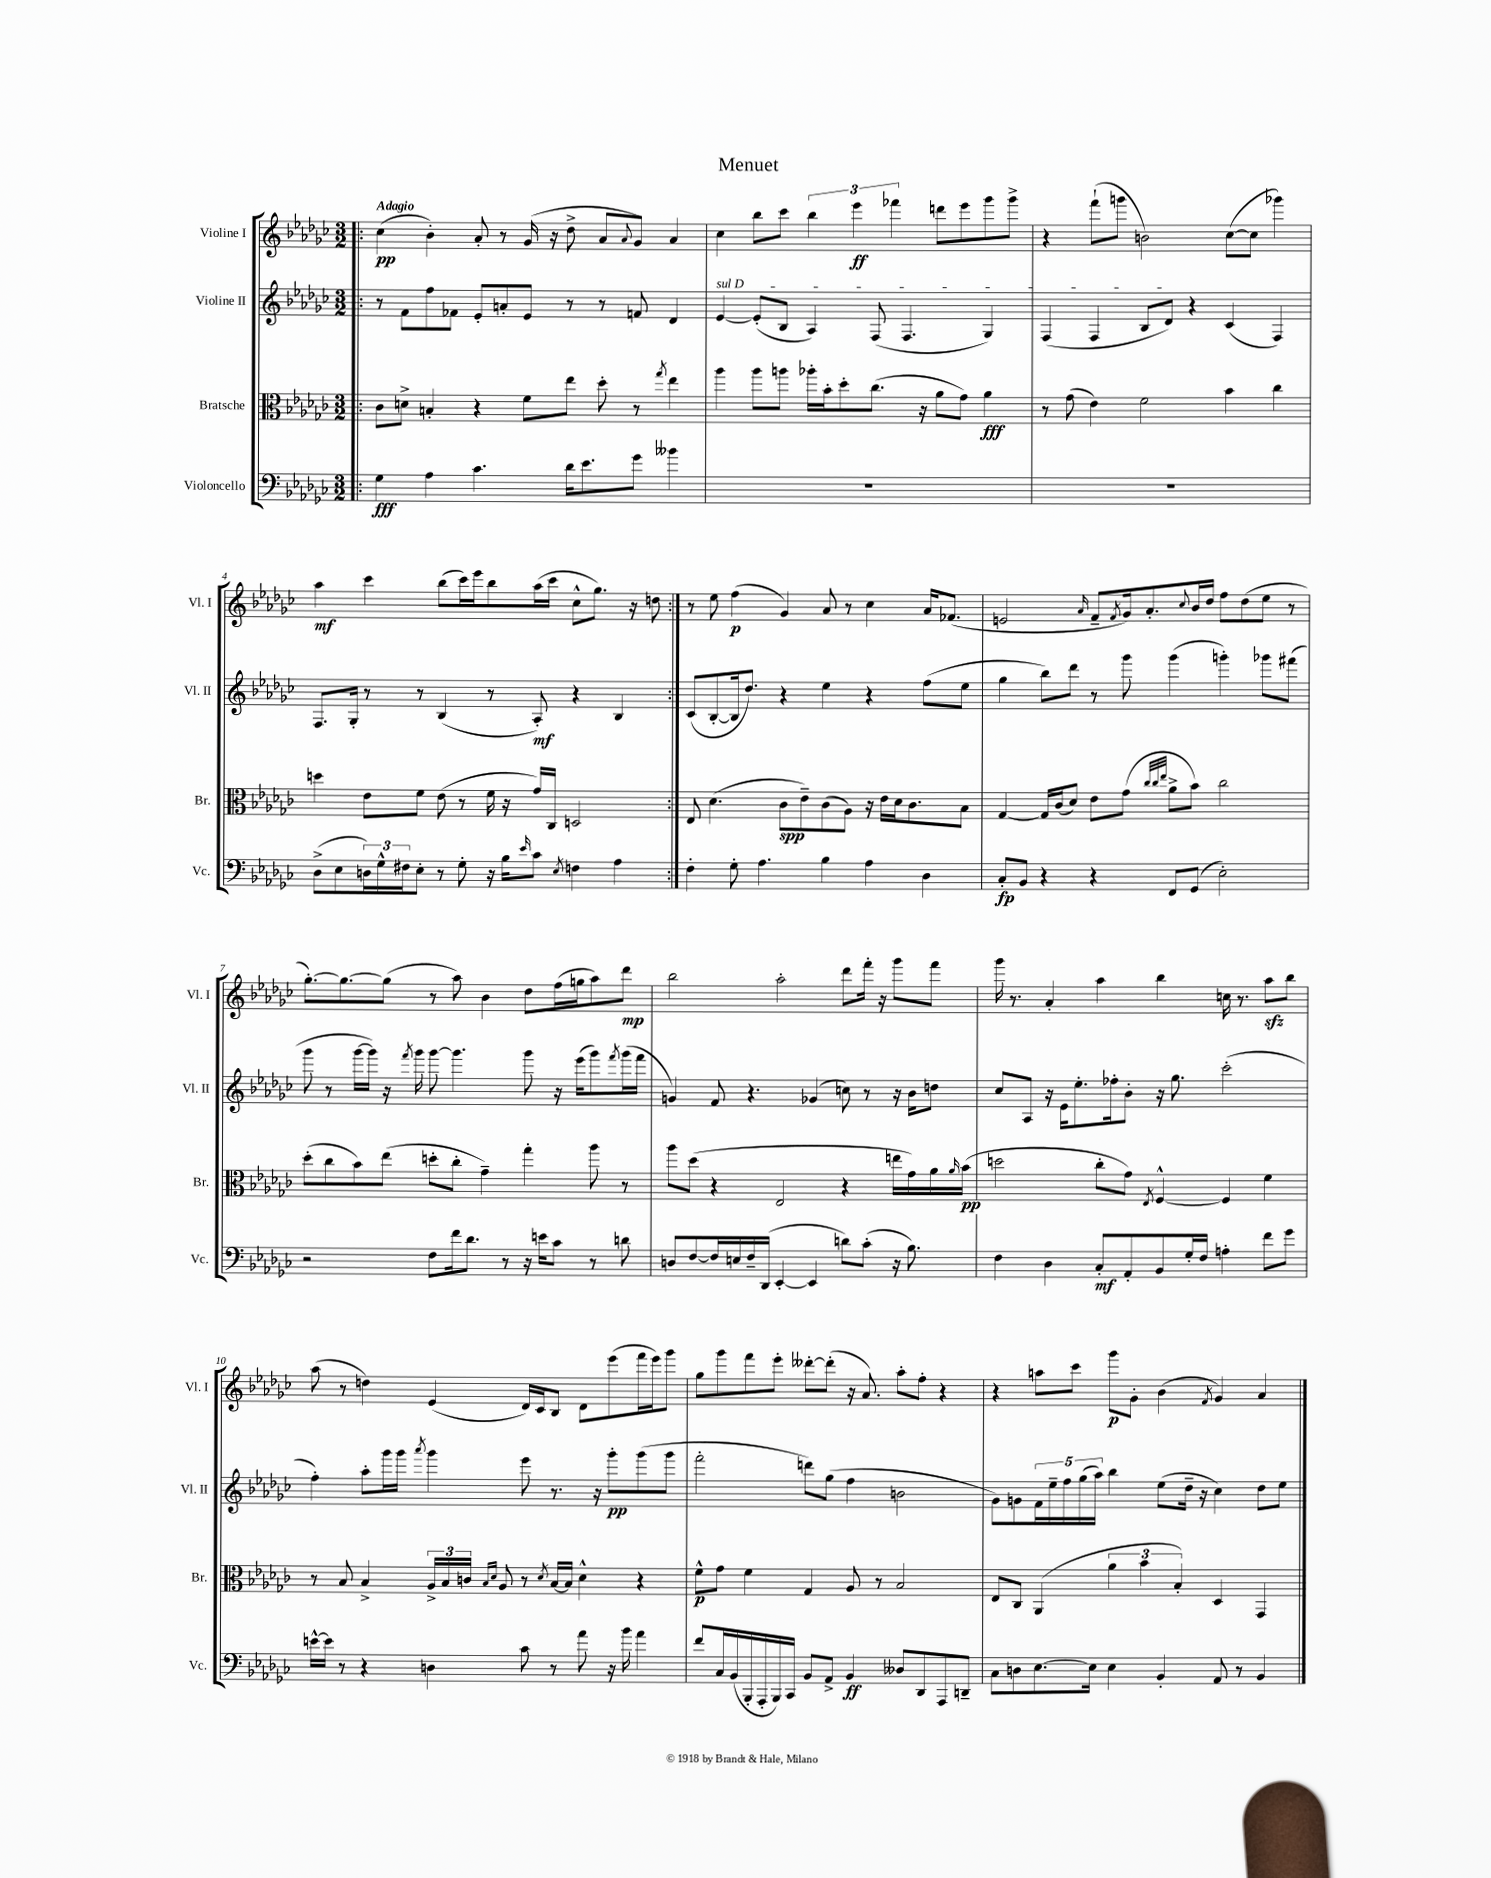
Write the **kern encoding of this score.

**kern	**kern	**kern	**kern
*staff4	*staff3	*staff2	*staff1
*clefF4	*clefC3	*clefG2	*clefG2
*k[b-e-a-d-g-c-]	*k[b-e-a-d-g-c-]	*k[b-e-a-d-g-c-]	*k[b-e-a-d-g-c-]
*M3/2	*M3/2	*M3/2	*M3/2
=!|:	=!|:	=!|:	=!|:
4G-	8c-	8r	(4cc-
.	8d^	8f	.
4A-	4B'	8ff	4b-')
.	.	8f-	.
4.c-	4r	8e-'	8a-'
.	.	8a'	8r
.	8f	8e-	(16g-
.	.	.	16r
16d-	8ee-	8r	8dd-^
8.e-	.	.	.
.	8dd-'	8r	8a-
.	.	.	8qqa-
8g-	8r	8f	8g-)
.	8qgg-	.	.
4b--	4ee-	4d-	4a-
=	=	=	=
1.r	4aa-	[4e-	4cc-
.	8aa-	(8e-']	8bb-
.	8aa	8B-	8ccc-
.	16aa-'	4A-)	6bb-
.	16b-'	.	.
.	8dd-'	.	.
.	.	.	6eee-
.	(8.cc-	(8F	.
.	.	.	6fff-
.	.	4.F	.
.	16r	.	.
.	8a-	.	8ddd
.	8g-)	.	8eee-
.	4a-	4G-)	8ggg-
.	.	.	8ggg-^
=	=	=	=
1.r	8r	(4F	4r
.	(8g-	.	.
.	4e-)	4F	(8fff`
.	.	.	8ggg
.	2f	8B-	2b)
.	.	8d-)	.
.	.	4r	.
.	4b-	(4c-	([8cc-
.	.	.	8cc-]
.	4cc-	4F)	4ggg-)
=	=	=	=
(8D-^	4dd	8.F	4aa-
8E-	.	.	.
.	.	16G-'	.
24D)	8e-	8r	4ccc-
24G-^^	.	.	.
24F#	.	.	.
8E-'	8f	8r	.
8r	(8e-	(4B-	(8bb-
8G-'	8r	.	16ccc-)
.	.	.	16eee-
16r	16f	8r	8bb-
16B-	16r	.	.
16qqe-	.	.	.
8c-	16g-)	8A-')	(16aa-
.	16C-	.	16ccc-
8qE-	.	.	.
4F	2D	4r	8cc-^^
.	.	.	8.gg-)
4A-	.	4B-	.
.	.	.	16r
.	.	.	8dd
=:|!	=:|!	=:|!	=:|!
4F'	8E-	(8c-	8r
.	(4.d-	[8B-'	8ee-
8G-'	.	16B-]	(4ff
.	.	8.dd-)	.
4.A-	.	.	.
.	8c-	4r	4g-)
.	8e-~)	.	.
4B-	(8c-	4ee-	8a-
.	8A-)	.	8r
4A-	16r	4r	4cc-
.	16e-	.	.
.	16d-	.	.
.	8.c-	.	.
4D-	.	(8ff	16a-
.	.	.	(8.f-
.	8B-	8ee-	.
=	=	=	=
8C-'	[4G-	4gg-	2e
8BB-	.	.	.
4r	16G-]	8bb-)	.
.	(16c-	.	.
.	8d-)	8ddd-	.
.	.	.	16qqa-
4r	8e-	8r	8f~
.	.	.	8qf
.	(8g-	8ggg-	16g-)
.	.	.	8.a-'
.	32qqcc-	.	.
.	32qqcc-	.	.
.	32qqee-	.	.
8FF	8a-^	(4ggg-	.
.	.	.	8qqcc-
(8GG-	8b-)	.	16b-
.	.	.	16dd-
2E-')	2cc-	4ggg')	8ff
.	.	.	(8dd-
.	.	8ggg-	8ee-
.	.	(8fff#	8r
=	=	=	=
2r	(8dd-'	8ggg-	[8.gg-')
.	8cc-	8r	.
.	.	.	8.gg-_
.	8b-)	[16ggg-	.
.	.	16ggg-])	.
.	(8ee-	16r	(8gg-]
.	.	8qfff	.
.	.	16ggg-	.
8F	8dd'	[8ggg-	8r
16f	8cc-'	4.ggg-]	8aa-)
8.d-	.	.	.
.	4g-~)	.	4b-
8r	.	.	.
16r	4gg-'	8ggg-	8dd-
16e	.	.	.
8c-	.	16r	(16ff
.	.	(16eee-	16gg
8r	8aa-	8ggg-)	8aa-)
.	.	8qfff	.
8d	8r	(16ggg-	8ddd-
.	.	16fff	.
=	=	=	=
8D	8aa-	4g)	2bb-
[8F	(8dd-	.	.
16F]	4r	8f	.
16E	.	.	.
16F~	.	4.r	.
(16DD-	.	.	.
[4EE-'	2E-	.	2aa-'
4EE-]	.	(4g-	.
8d)	4r	8cc)	8ddd-
(8c-'	.	8r	16fff'
.	.	.	16r
16r	16ee	16r	8ggg-
8.B-)	16g-)	16b-	.
.	16a-	8dd	8fff
.	16qqa-	.	.
.	(16b-	.	.
=	=	=	=
4F	2dd	8cc-	16ggg-
.	.	.	8.r
.	.	8A-	.
4D-	.	16r	4a-'
.	.	16e-	.
.	.	8.ee-'	.
8C-'	8cc-'	.	4aa-
.	.	16ff-'	.
8AA-'	8g-)	8b-'	.
.	8qE-	.	.
8BB-	[4F^^	16r	4bb-
.	.	8.gg-	.
16G-'	.	.	.
16F	.	.	.
4A'	4F]	(2ccc-'	16cc
.	.	.	8.r
8f	4f	.	8aa-
8g-	.	.	8bb-
=	=	=	=
[16e^^	8r	4ff')	(8aa-
16e]	.	.	.
8r	8B-	.	8r
4r	4B-^	8aa-'	4dd)
.	.	16ggg-	.
.	.	16ggg-	.
.	.	8qaaa-	.
4D	24A-^	4ggg-	(4e-
.	24B-	.	.
.	24c	.	.
.	16qqB-	.	.
.	16qqd-	.	.
.	8A-	.	.
8c-	8r	8eee-	16d-)
.	.	.	16c-
.	8qd-	.	.
8r	[16B-	8.r	8B-
.	16B-]	.	.
8a-	4d-^^	.	8d-
.	.	16r	.
16r	.	8ggg-'	(8eee-
16b-	.	.	.
4a-	4r	(8ggg-	16fff
.	.	.	16eee-)
.	.	8ggg-	8ggg-
=	=	=	=
8f	8f^^	2fff'	8gg-
16C-	8g-	.	8ggg-
(16BB-	.	.	.
16BBB-'	4f	.	8fff
16AAA-'	.	.	.
16BBB-)	.	.	8eee-'
16CC-	.	.	.
8BB-	4G-	8ddd)	[8ddd--'
8AA-^	.	(8gg-	(8ddd--']
4BB-	8A-	4ff	16r
.	.	.	8.a-)
.	8r	.	.
8D--	2B-	2b	8aa-'
8DD-	.	.	8ff'
8AAA-	.	.	4r
8DD~	.	.	.
=	=	=	=
8C-	8E-	8g-)	4r
8D	8C-	8g	.
[8.E-	(4AA-	20f	8aa
.	.	20ee-~	.
.	.	20ff	.
.	.	.	8ccc-
.	.	(20gg-	.
16E-]	.	.	.
.	.	20aa-)	.
4E-	6a-	4bb-	8ggg-
.	.	.	8g-'
.	6b-	.	.
4BB-'	.	(8ee-	(4b-
.	6B-')	.	.
.	.	16dd-~	.
.	.	16r	.
.	.	.	8qf
8AA-	4D-	4cc-)	4g-)
8r	.	.	.
4BB-	4GG-	8dd-	4a-
.	.	8ee-	.
==	==	==	==
*-	*-	*-	*-
